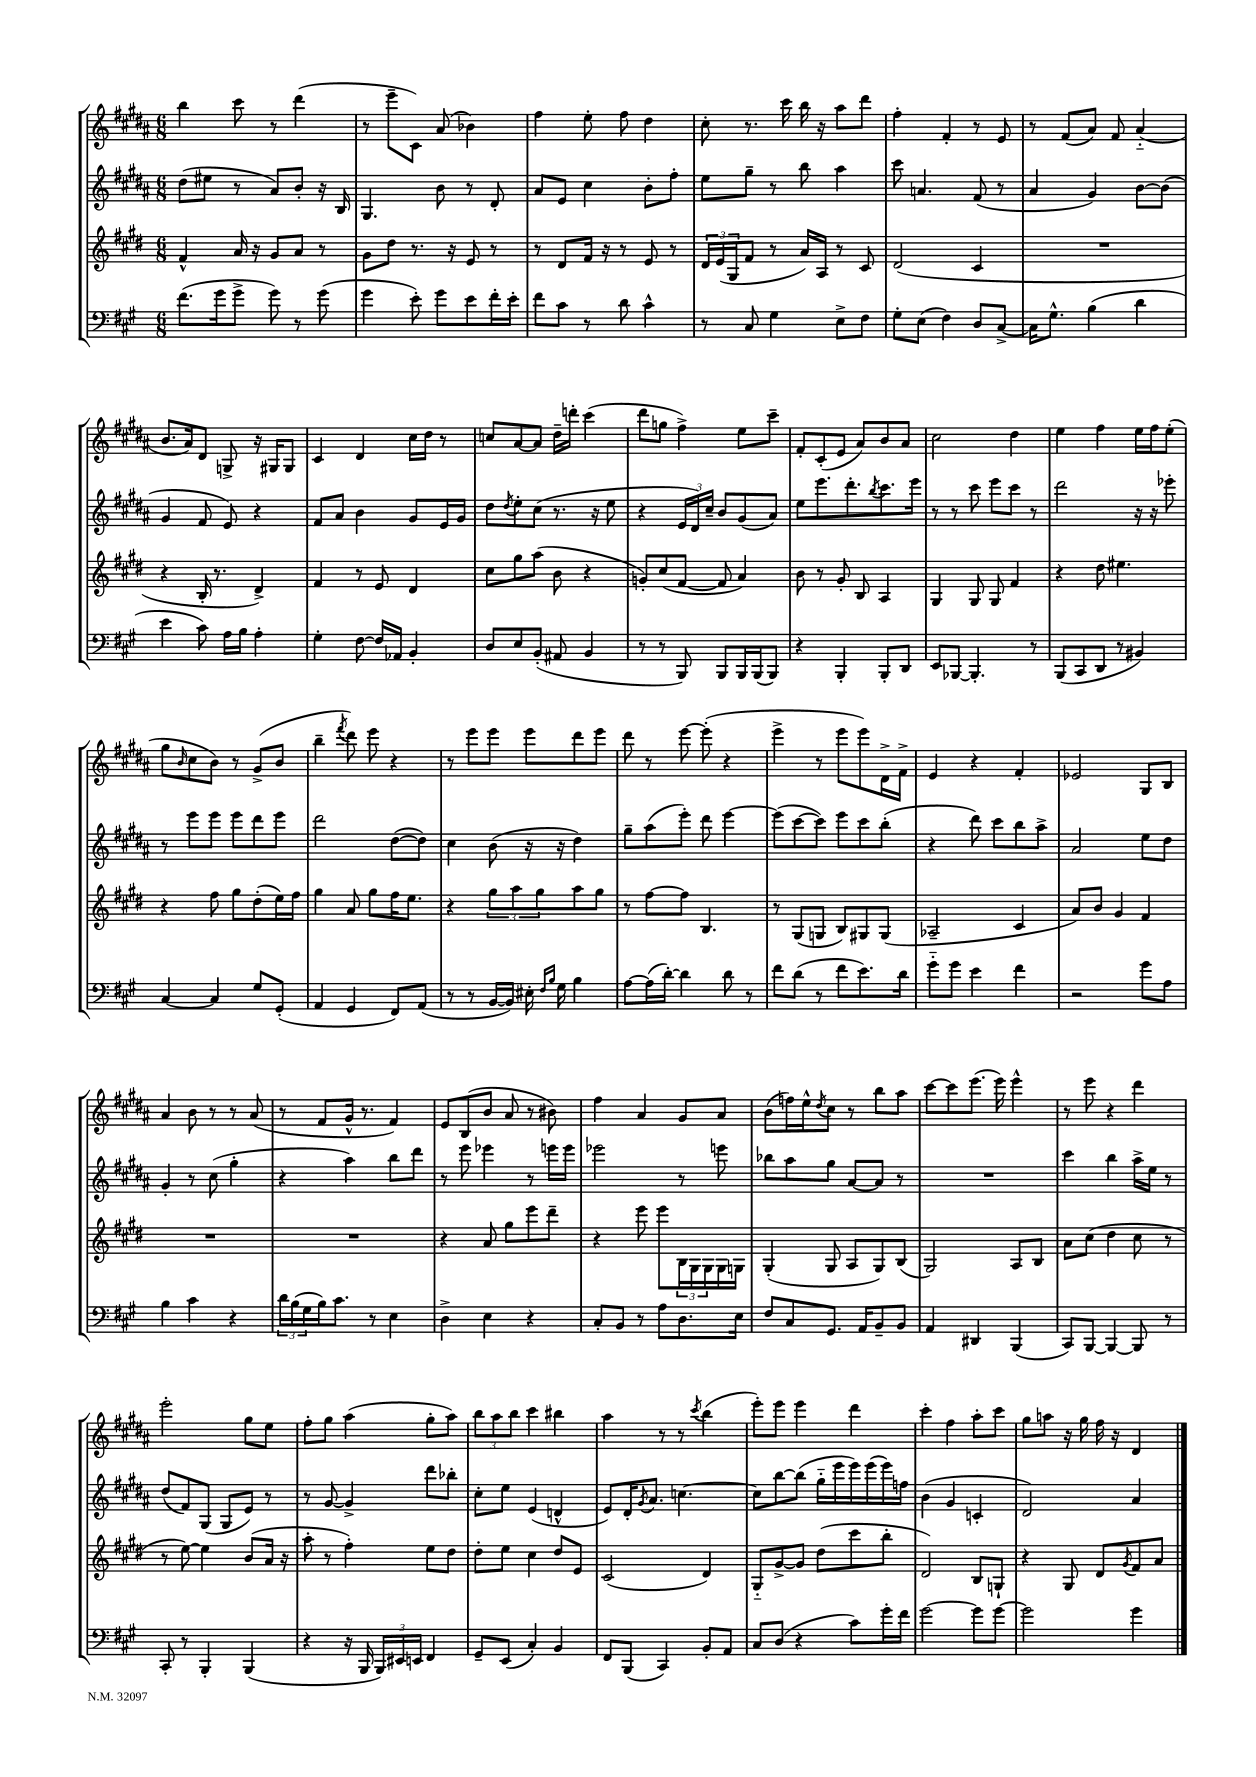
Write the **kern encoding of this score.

**kern	**kern	**kern	**kern
*staff4	*staff3	*staff2	*staff1
*clefF4	*clefG2	*clefG2	*clefG2
*k[f#c#g#]	*k[f#c#g#d#]	*k[f#c#g#d#a#]	*k[f#c#g#d#a#]
*M6/8	*M6/8	*M6/8	*M6/8
(8.f#	4f#^^	(8dd#	4bb
.	.	8ee#	.
16g#	.	.	.
8g#^	16a	8r	8ccc#
.	16r	.	.
8g#)	8g#	8a#)	8r
8r	8a	8b'	(4ddd#
(8g#	8r	16r	.
.	.	16B	.
=	=	=	=
4g#	8g#	4.G#	8r
.	8dd#	.	8eee~
8e')	8.r	.	8c#)
8g#	.	8b	(8a#
.	16r	.	.
8e	8e	8r	4b-)
16f#'	8r	8d#'	.
16e'	.	.	.
=	=	=	=
8f#	8r	8a#	4ff#
8c#	8d#	8e	.
8r	16f#	4cc#	8ee'
.	16r	.	.
8d	8r	.	8ff#
4c#^^	8e	8b'	4dd#
.	8r	8ff#'	.
=	=	=	=
8r	24d#	8ee	8cc#'
.	(24e	.	.
.	24G#	.	.
8C#	8f#	8gg#~	8.r
4G#	8r	8r	.
.	.	.	16ccc#
.	16a)	8bb	16bb
.	16A	.	16r
8E^	8r	4aa#	8aa#
8F#	8c#	.	8ddd#
=	=	=	=
8G#'	(2d#	8ccc#	4ff#'
(8E	.	4.a	.
4F#)	.	.	4f#'
8D	4c#	(8f#	8r
[8C#^	.	8r	8e
=	=	=	=
16C#]	2.r	4a#	8r
8.G#^^	.	.	.
.	.	.	(8f#
(4B	.	4g#)	8a#)
.	.	.	8f#
4d	.	[8b	(4a#'~
.	.	(8b]	.
=	=	=	=
4e	4r	4g#	8.b
.	.	.	16a#)
8c#)	16B'	8f#	8d#
.	8.r	.	.
16A	.	8e)	8G^
16B	.	.	.
4A'	4d#^)	4r	16r
.	.	.	16G#
.	.	.	8G#
=	=	=	=
4G#'	4f#	8f#	4c#
.	.	8a#	.
[8F#	8r	4b	4d#
16F#]	8e	.	.
16AA-	.	.	.
4BB'	4d#	8g#	16cc#
.	.	.	16dd#
.	.	16e	8r
.	.	16g#	.
=	=	=	=
8D	8cc#	8dd#	8cc
.	.	8qdd#	.
8E	8gg#	8ee'	[8a#
(8BB'	(8aa	(8cc#	8a#]
8AA#	8b	8.r	16dd#~
.	.	.	16ddd'
4BB	4r	.	(4ccc#
.	.	16r	.
.	.	8ee	.
=	=	=	=
8r	8g')	4r	8ddd#
8r	(8cc#	.	8gg
8BBB)	[8f#	24e	4ff#^)
.	.	24d#)	.
.	.	24cc#~	.
8BBB	8f#]	8b	.
16BBB	4a)	(8g#	8ee
(16BBB	.	.	.
8BBB)	.	8a#)	8ccc#~
=	=	=	=
4r	8b	8ee	8f#'
.	8r	8.eee	(8c#'
4BBB'	8g#'	.	8e
.	.	8.ddd#'	.
.	8B	.	8a#)
.	.	8qbb	.
8BBB'	4A	8.ccc#	8b
8DD	.	.	8a#
.	.	16eee	.
=	=	=	=
8EE	4G#	8r	2cc#
[8BBB-	.	8r	.
4.BBB-']	8G#	8ccc#	.
.	8G#	8eee	.
.	4f#	8ccc#	4dd#
8r	.	8r	.
=	=	=	=
(8BBB	4r	2ddd#	4ee
8CC#	.	.	.
8DD	8dd#	.	4ff#
8r	4.ee#	.	.
4BB#)	.	16r	16ee
.	.	16r	16ff#
.	.	8eee-'	(8ee'
=	=	=	=
[4C#	4r	8r	8gg#
.	.	.	16qqb
.	.	8eee	8cc#
4C#]	8ff#	8eee	8b)
.	8gg#	8eee	8r
8G#	(8dd#'	8ddd#	(8g#^
(8GG#'	16ee)	8eee	8b
.	16ff#	.	.
=	=	=	=
4AA	4gg#	2ddd#	4bb~
.	.	.	8qfff#
4GG#	8a	.	8ddd#)
.	8gg#	.	8eee
8FF#)	16ff#	([8dd#	4r
.	8.ee	.	.
(8AA	.	8dd#])	.
=	=	=	=
8r	4r	4cc#	8r
8r	.	.	8eee
[16BB	12gg#	(8b	8eee
16BB])	.	.	.
.	12aa	.	.
16E#'	.	16r	8eee
.	12gg#	.	.
16qqF#	.	.	.
16qqB	.	.	.
16G#	.	16r	.
4B	8aa	4dd#)	8ddd#
.	8gg#	.	8eee
=	=	=	=
[8A	8r	8gg#~	8ddd#
(16A]	[8ff#	(8aa#	8r
[16d')	.	.	.
4d]	8ff#]	8eee')	[8eee
.	4.B	8ddd#	(8eee']
8d	.	[4eee	4r
8r	.	.	.
=	=	=	=
8f#	8r	(8eee]	4eee^
(8d	(8G#	[8ccc#	.
8r	8G	8ccc#])	8r
8f#	8B)	8eee	8eee
8.e)	8G#	8ccc#	8eee)
.	(8G#	(8bb'	16d#^
16d	.	.	16f#^
=	=	=	=
8g#'~	2A-~	4r	4e
8g#	.	.	.
4e	.	8ddd#)	4r
.	.	8ccc#	.
4f#	4c#	8bb	4f#'
.	.	8aa#^	.
=	=	=	=
2r	8a)	2a#	2e-
.	8b	.	.
.	4g#	.	.
8g#	4f#	8ee	8G#
8A	.	8dd#	8B
=	=	=	=
4B	2.r	4g#'	4a#
4c#	.	8r	8b
.	.	(8cc#	8r
4r	.	4gg#'	8r
.	.	.	(8a#
=	=	=	=
24d	2.r	4r	8r
(24B	.	.	.
24G#	.	.	.
16B)	.	.	8f#
8.c#	.	.	.
.	.	4aa#)	16g#^^
.	.	.	8.r
8r	.	.	.
4E	.	8bb	4f#)
.	.	8ddd#	.
=	=	=	=
4D^	4r	8r	8e
.	.	8eee	(8B
4E	8a	4eee-	8b
.	8gg#	.	8a#
4r	8eee	8r	8r
.	8ddd#~	16eee	8b#)
.	.	16eee	.
=	=	=	=
8C#'	4r	2eee-	4ff#
8BB	.	.	.
8r	8eee	.	4a#
8A	8eee	.	.
8.D	24B	8r	8g#
.	24G#	.	.
.	24G#	.	.
.	16G#	8eee	8a#
16E	16G	.	.
=	=	=	=
8F#	(4G#'	8bb-	(8b
8C#	.	8aa#	16ff)
.	.	.	16ee^^
.	.	.	8qdd#
8.GG#	8G#	8gg#	8cc#
.	8A	[8a#	8r
16AA	.	.	.
8BB~	8G#)	8a#]	8bb
8BB	(8B	8r	8aa#
=	=	=	=
4AA	2G#)	2.r	[8ccc#
.	.	.	8ccc#]
4DD#	.	.	(8.eee
.	.	.	16eee)
(4BBB	8A	.	4eee^^
.	8B	.	.
=	=	=	=
8CC#)	8a	4ccc#	8r
[8BBB	(8cc#	.	8eee
4BBB_	4dd#	4bb	4r
8BBB]	8cc#	16aa#^	4ddd#
.	.	16ee	.
8r	8r	8r	.
=	=	=	=
8CC#'	8r	(8dd#	2eee'
8r	[8ee)	8f#)	.
4BBB'	4ee]	(8G#	.
.	.	8G#	.
(4BBB	(8b	8e)	8gg#
.	16a	8r	8ee
.	16r	.	.
=	=	=	=
4r	8aa'	8r	8ff#'
.	8r	[8g#	8gg#
16r	4ff#')	4g#^]	(4aa#
16BBB	.	.	.
24BBB)	.	.	.
24EE#	.	.	.
24EE	.	.	.
4FF#	8ee	8ddd#	8gg#'
.	8dd#	8bb-'	8aa#)
=	=	=	=
8GG#~	8dd#'	8cc#'	12bb
.	.	.	12aa#
(8EE	8ee	8ee	.
.	.	.	12bb
4C#')	4cc#	(4e	4ccc#
4BB	8dd#	4d^^	4bb#
.	8e	.	.
=	=	=	=
8FF#	(2c#	8e)	4aa#
(8BBB	.	16d#'	.
.	.	8qg#	.
.	.	8.a#	.
4CC#)	.	.	8r
.	.	[4.cc	8r
.	.	.	8qccc#
8BB'	4d#)	.	(4bb
8AA	.	.	.
=	=	=	=
8C#	8G#'~	8cc]	8eee')
(8D	[8g#^	[8bb	8eee
4r	8g#]	(8bb]	4eee
.	(8dd#	16gg#'~	.
.	.	16eee	.
8c#)	8ccc#	16eee)	4ddd#
.	.	(16eee	.
16g#'	8bb'	16eee)	.
16f#	.	16ff	.
=	=	=	=
[2g#	2d#)	(4b	4ccc#'
.	.	4g#	4ff#
8g#]	8B	4c'	8aa#'
[8g#	8G`	.	8ccc#
=	=	=	=
2g#]	4r	2d#)	8gg#
.	.	.	8aa
.	8G#	.	16r
.	.	.	16gg#
.	8d#	.	16ff#
.	.	.	16r
.	8qg#	.	.
4g#	8f#	4a#	4d#
.	8a	.	.
==	==	==	==
*-	*-	*-	*-
